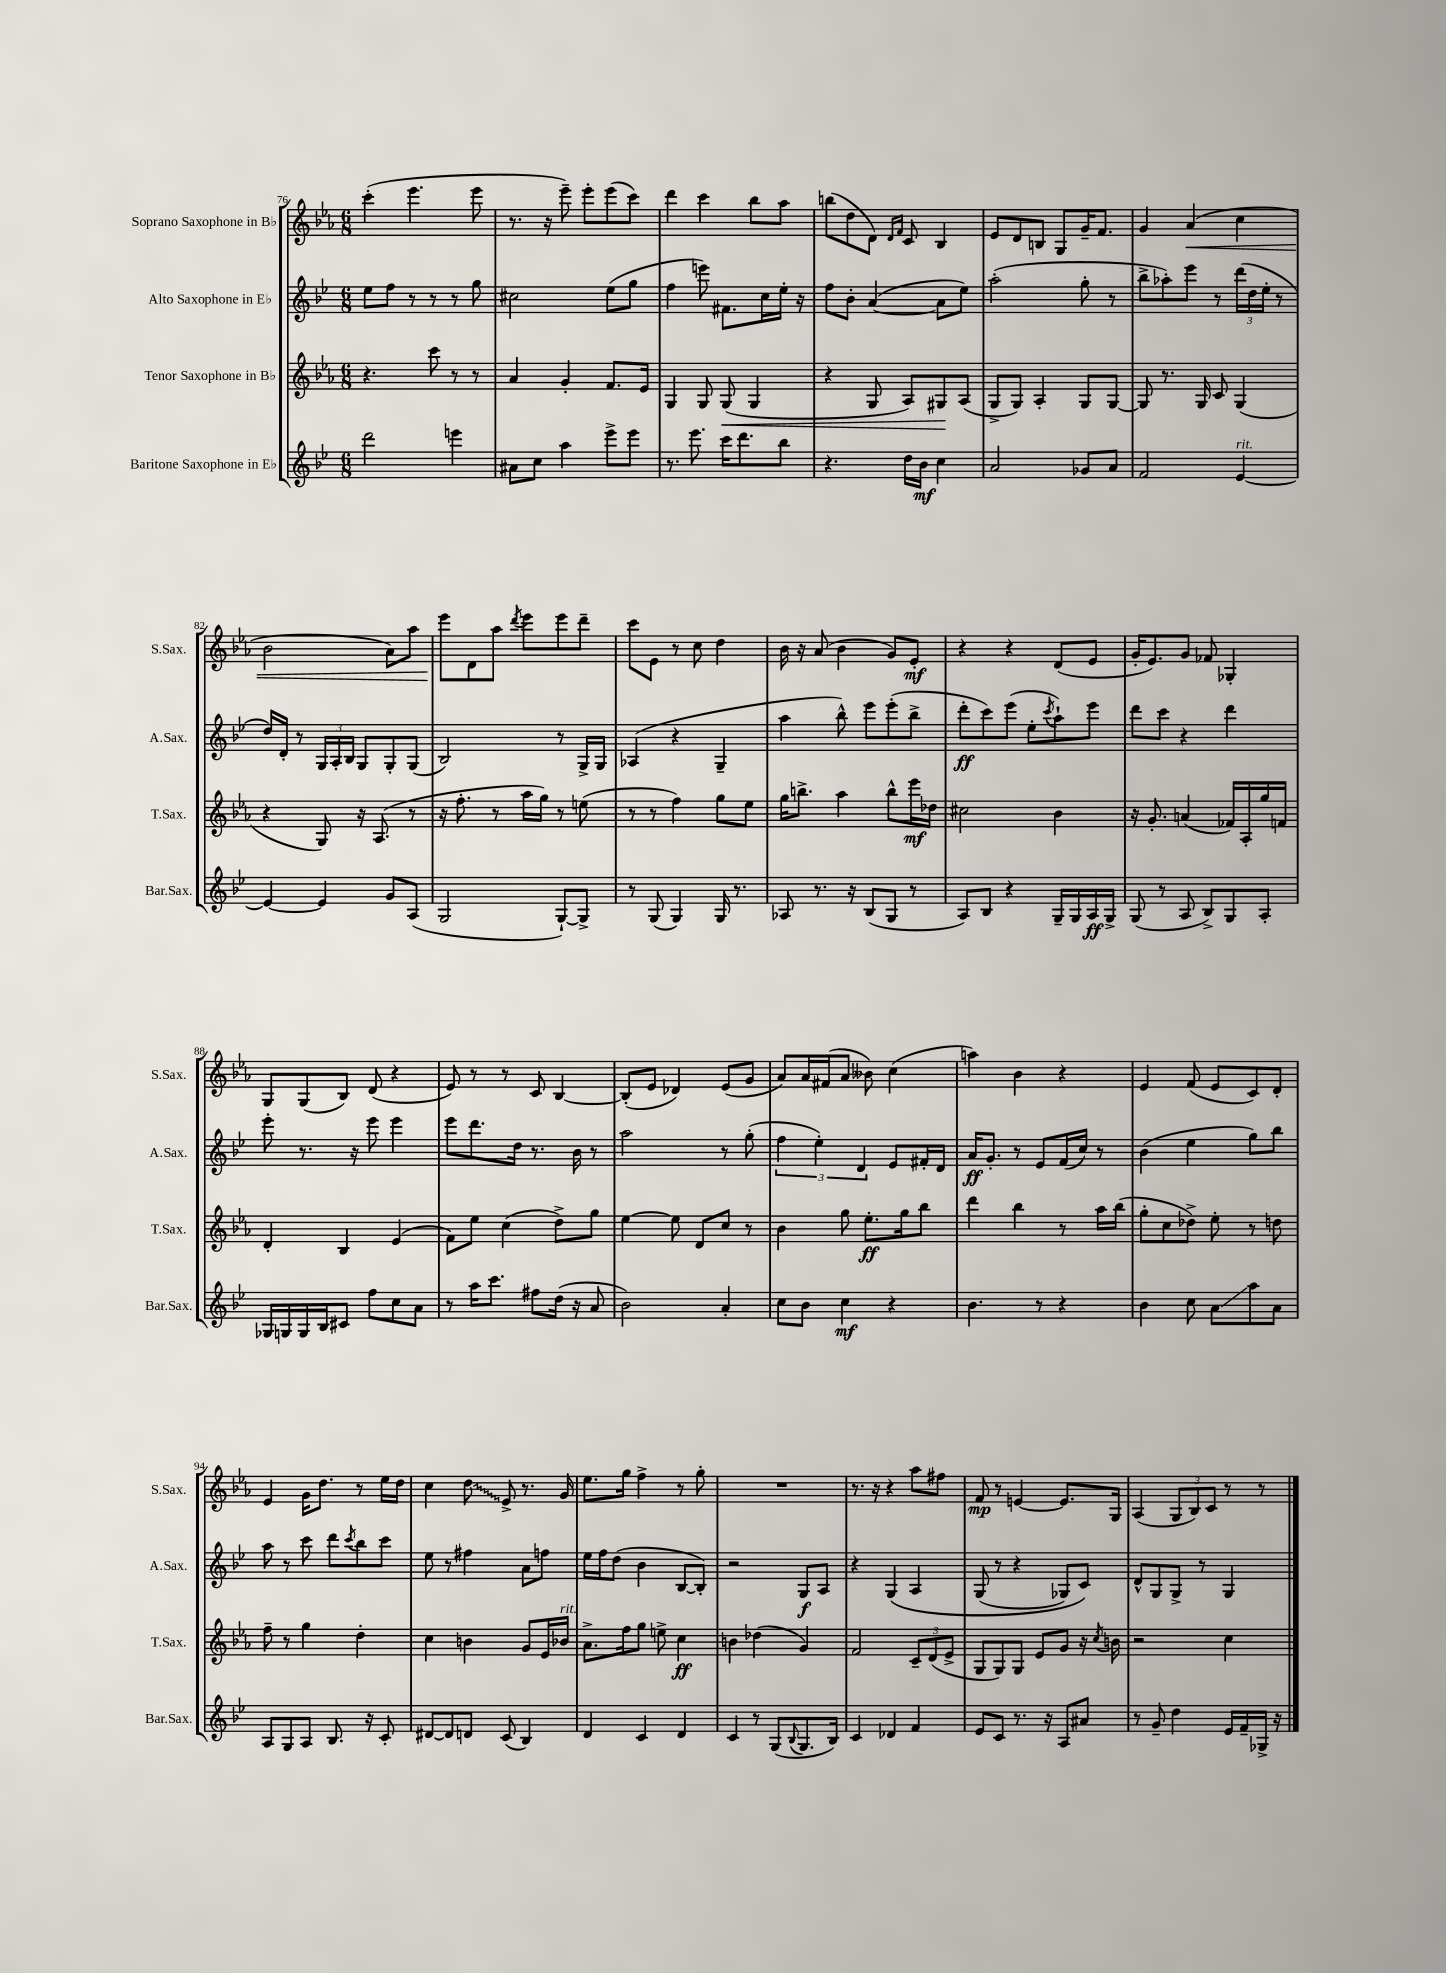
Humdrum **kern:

**kern	**kern	**kern	**kern
*staff4	*staff3	*staff2	*staff1
*clefG2	*clefG2	*clefG2	*clefG2
*k[b-e-]	*k[b-e-a-]	*k[b-e-]	*k[b-e-a-]
*M6/8	*M6/8	*M6/8	*M6/8
2ddd\	4.r	8ee-\L	(4ccc'\
.	.	8ff\J	.
.	.	8r	4.eee-\
.	8ccc\	8r	.
4eee\	8r	8r	.
.	8r	8gg\	8eee-\
=	=	=	=
8a#\L	4a-/	2cc#\	8.r
8cc\J	.	.	.
.	.	.	16r
4aa\	4g'/	.	8eee-~\)
.	.	.	8eee-'\L
8eee-^\L	8.f/L	(8ee-\L	(8eee-\
8eee-\J	.	8gg\J	8ccc\J)
.	16e-/Jk	.	.
=	=	=	=
8.r	4G/	4ff\	4ddd\
8.eee-\	.	.	.
.	8G/	8eee\)	4ccc\
16ccc\LK	(8G/	8.f#\L	.
8.ddd\	.	.	.
.	4G/	.	8bb-\L
.	.	16cc\L	.
8bb-\J	.	16ee-'\JJ	8aa-\J
.	.	16r	.
=	=	=	=
4.r	4r	8ff\L	(8bb\L
.	.	8b-'\J	8dd\
.	8G/	([4a/	8d\J)
.	.	.	16qqd/LL
.	.	.	16qqf/JJ
16dd\LL	8A-/L)	.	8c/
16b-\JJ	.	.	.
4cc\	8G#/	8a\]L	4B-/
.	(8A-/J	8ee-\J)	.
=	=	=	=
2a/	8G^/L	(2aa'\	8e-/L
.	8G/J)	.	8d/
.	4A-'/	.	8B/J
.	.	.	8G/L
8g-/L	8G/L	8gg'\	16g~/K
.	.	.	8.f/J
8a/J	[8G/J	8r	.
=	=	=	=
2f/	8G/]	8bb-^\L	4g/
.	8.r	8aa-'\)	.
.	.	8eee-\J	(4a-/
.	16G/	.	.
.	8c/	8r	.
[4e-/	(4G/	(24ddd\LL	4cc\
.	.	24dd\	.
.	.	24ee-'\JJ	.
.	.	8r	.
=	=	=	=
4e-/_	4r	16dd/LL)	2b-\
.	.	16d'/JJ	.
.	.	8r	.
4e-/]	8G/)	24G/LL	.
.	.	24A'/	.
.	.	24B-/JJ	.
.	16r	8G/L	.
.	(8.A-/	.	.
8g/L	.	8G'/	8a-\L)
(8A/J	8r	(8G/J	8aa-\J
=	=	=	=
2G/	16r	2B-/)	8eee-\L
.	8.ff'\	.	.
.	.	.	8d\
.	8r	.	8aa-\J
.	.	.	8qddd/
.	16aa-\LL	.	8eee-\L
.	16gg\JJ)	.	.
[8G`/L)	8r	8r	8eee-\
8G^/]J	(8ee\	16G^/LL	8ddd~\J
.	.	16G/JJ	.
=	=	=	=
8r	8r	(4A-/	8ccc\L
(8G/	8r	.	8e-\J
4G/)	4ff\)	4r	8r
.	.	.	8cc\
16G/	8gg\L	4G~/	4dd\
8.r	.	.	.
.	8ee-\J	.	.
=	=	=	=
8A-/	16gg\LK	4aa\	16b-\
.	8.bb^\J	.	16r
8.r	.	.	(8a-/
.	4aa-\	8bb-^^\)	4b-\
16r	.	.	.
(8B-/L	.	8eee-\L	.
8G/J	8bb^^\L	(8eee-'\	8g/L)
8r	16eee-\L	8bb-^\J	8e-'/J
.	16dd-\JJ	.	.
=	=	=	=
8A/L)	2cc#\	8ddd'\L	4r
8B-/J	.	8ccc\)	.
4r	.	(8eee-\J	4r
.	.	8ee-'\L	.
.	.	8qccc/	.
16G~/LL	4b-\	8aa`\)	(8d/L
16G/	.	.	.
16A/	.	8eee-\J	8e-/J
16G^/JJ	.	.	.
=	=	=	=
(8G/	16r	8ddd\L	16g'/LK
.	8.g'/	.	8.e-/)
8r	.	8ccc\J	.
8A/	(4a/	4r	8g/J
8B-^/L)	.	.	8f-/
8G/	16f-/LL)	4ddd\	4G-'/
.	16A-'/	.	.
8A'/J	16gg/	.	.
.	16f/JJ	.	.
=	=	=	=
16G-/LL	4d'/	8eee-'\	8G/L
16G/	.	.	.
16G/	.	8.r	(8G/
16B-/J	.	.	.
8c#/J	4B-/	.	8B-/J)
.	.	16r	.
8ff\L	.	8eee-\	(8d/
8cc\	(4e-/	4eee-\	4r
8a\J	.	.	.
=	=	=	=
8r	8f\L)	8eee-\L	8e-/)
16aa\LK	8ee-\J	8.ddd\	8r
8.ccc\J	.	.	.
.	(4cc\	.	8r
.	.	16dd\Jk	.
8ff#\L	.	8.r	8c/
(16dd\Jk	8dd^\L)	.	[4B-/
16r	.	16b-\	.
8a/	8gg\J	8r	.
=	=	=	=
2b-\)	[4ee-\	2aa\	(8B-'/]L
.	.	.	8e-/J
.	8ee-\]	.	4d-/)
.	8d/L	.	.
4a'/	8cc/J	8r	(8e-/L
.	8r	(8gg'\	8g/J
=	=	=	=
8cc\L	4b-\	6ff\	8a-/L)
8b-\J	.	.	16a-/L
.	.	6ee-'\)	.
.	.	.	(16f#/J
4cc\	8gg\	.	8a-/J
.	.	6d/	.
.	8.ee-'\L	.	8b--\)
4r	.	8e-/L	(4cc\
.	16gg\k	.	.
.	8bb-\J	16f#'/L	.
.	.	16d/JJ	.
=	=	=	=
4.b-\	4ddd\	16a/LK	4aa\)
.	.	8.g'/J	.
.	4bb-\	8r	4b-\
8r	.	8e-/L	.
4r	8r	(16f/L	4r
.	.	16cc/JJ)	.
.	16aa-\LL	8r	.
.	(16bb-\JJ	.	.
=	=	=	=
4b-\	8gg'\L	(4b-\	4e-/
.	8cc\	.	.
8cc\	8dd-^\J)	4ee-\	(8f/
8a\L	8ee-'\	.	8e-/L
8aa\	8r	8gg\L)	8c/)
8a\J	8dd\	8bb-\J	8d'/J
=	=	=	=
8A/L	8ff~\	8aa\	4e-/
8G/	8r	8r	.
8A/J	4gg\	8ccc\	16g\LK
.	.	.	8.dd\J
8.B-/	.	8ddd\L	.
.	.	8qccc/	.
.	4dd'\	8bb-\	8r
16r	.	.	.
8c'/	.	8ccc\J	16ee-\LL
.	.	.	16dd\JJ
=	=	=	=
[8d#/L	4cc\	8ee-\	4cc\
8d#/]	.	8r	.
8d/J	4b\	4ff#\	8dd\
(8c/	.	.	8e-^/
4B-/)	8g/L	8a\L	8.r
.	16e-/L	8ff\J	.
.	16b-/JJ	.	16g/
=	=	=	=
4d/	8.a-^\L	16ee-\LL	8.ee-\L
.	.	16ff\J	.
.	.	(8dd\J	.
.	16ff\k	.	16gg\Jk
4c/	8gg\J	4b-\	4ff^\
.	8ee^\	.	.
4d/	4cc\	[8B-/L	8r
.	.	8B-'/]J)	8gg'\
=	=	=	=
4c/	4b\	2r	2.r
8r	(4dd-\	.	.
(8G/L	.	.	.
8qqB-/	.	.	.
8.G/	4g/)	8G/L	.
.	.	8A/J	.
16B-/Jk)	.	.	.
=	=	=	=
4c/	2f/	4r	8.r
.	.	.	16r
4d-/	.	&(4G/	4r
4f/	12c~/L	4A/	8aa-\L
.	(12d/	.	.
.	.	.	8ff#\J
.	12e-^/J	.	.
=	=	=	=
8e-/L	8G/L	(8G/	8f/
8c/J	8G/)	8r	8r
8.r	8G/J	4r	[4e/
.	8e-/L	.	.
16r	.	.	.
8A/L	8g/J	8G-/L)	8.e/]L
8a#/J	16r	8c/J&)	.
.	8qcc/	.	.
.	16b\	.	16G/Jk
=	=	=	=
8r	2r	8d^^/L	(4A-/
8g~/	.	8G/	.
4dd\	.	8G^/J	12G/L
.	.	.	12B-/)
.	.	8r	.
.	.	.	12c/J
16e-/LL	4cc\	4G/	8r
16f~/	.	.	.
16G-^/JJ	.	.	8r
16r	.	.	.
==	==	==	==
*-	*-	*-	*-
